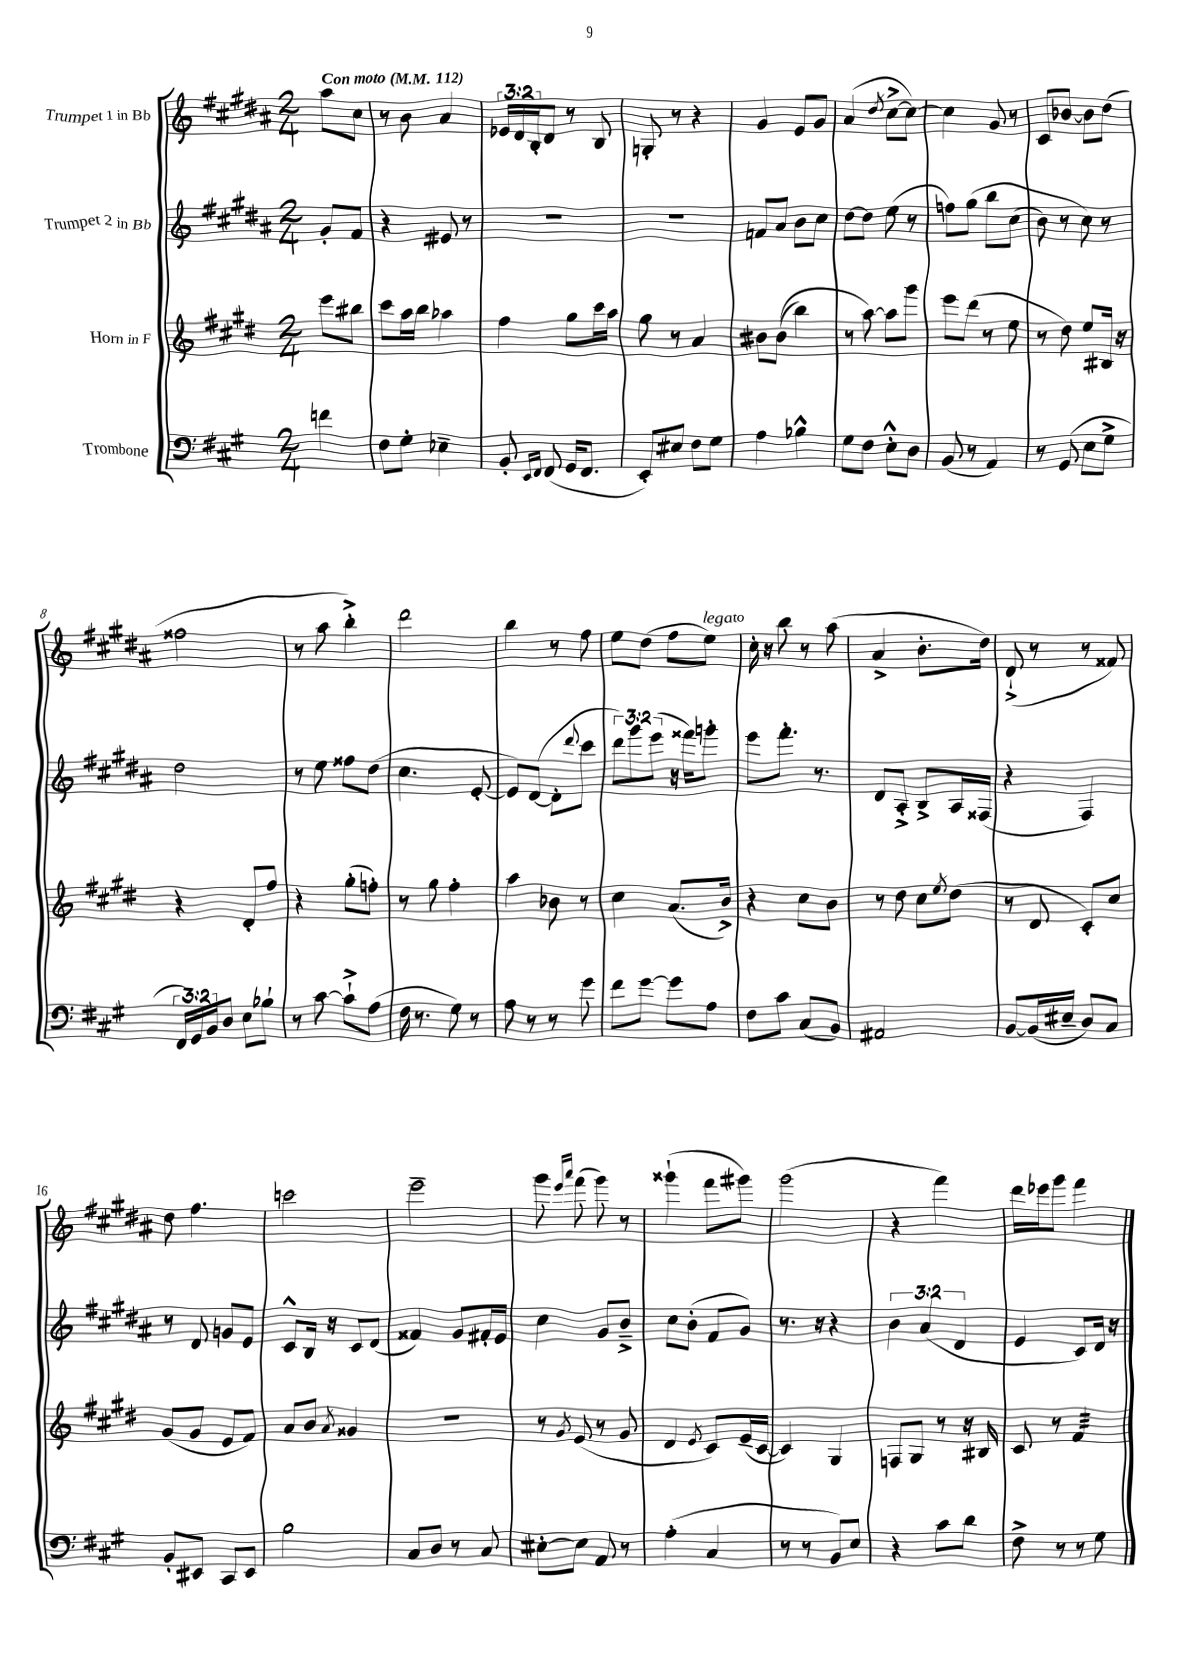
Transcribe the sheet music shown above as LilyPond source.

<<
\new StaffGroup <<
\new Staff = "s0" \with { instrumentName = "Trumpet 1 in Bb" } {
    \clef treble \key b \major \numericTimeSignature \time 2/4 \override Staff.TupletNumber.text = #tuplet-number::calc-fraction-text \partial 4 \tempo "Con moto" 4 = 112
    ais''8 cis''8 |
    r8 b'8 ais'4 |
    \tuplet 3/2 { ees'16 dis'16 b16-. } dis'8 r8 b8 |
    g8-. r8 r4 |
    gis'4 e'8 gis'8 |
    ais'4( \acciaccatura { dis''8 } cis''8~-> cis''8~) |
    cis''4 gis'8 r8 |
    cis'8 bes'8~ bes'8 dis''8( |
    fisis''2 |
    r8 ais''8 b''4-.->) |
    dis'''2 |
    b''4 r8 fis''8 |
    e''8 dis''8( fis''8 e''8^\markup { \italic "legato" }) |
    cis''16-. r16 b''8 r8 ais''8( |
    ais'4-> b'8.-. dis''16) |
    dis'8-!->( r8 r8 fisis'8) |
    dis''8 fis''4. |
    c'''2 |
    e'''2-- |
    gis'''8 \grace { e'''16 ais'''16 } fis'''8( gis'''8) r8 |
    gisis'''4-!( fis'''8 gis'''8) |
    gis'''2( |
    r4 fis'''4) |
    dis'''16 ees'''16 gis'''8 fis'''4 \bar "|." |
}
\new Staff = "s1" \with { instrumentName = "Trumpet 2 in Bb" } {
    \clef treble \key b \major \numericTimeSignature \time 2/4 \override Staff.TupletNumber.text = #tuplet-number::calc-fraction-text \partial 4
    gis'8-. fis'8 |
    r4 eis'8 r8 |
    R2 |
    R2 |
    f'8 ais'8 b'8 cis''8 |
    dis''8~ dis''8 e''8( r8 |
    f''8) gis''8\( b''8 cis''8( |
    b'8) r8 cis''8\) r8 |
    dis''2 |
    r8 e''8 fisis''8 dis''8( |
    cis''4. e'8~-. |
    e'8) dis'8~( dis'8-. \appoggiatura { dis'''8 } cis'''8 |
    \tuplet 3/2 { dis'''8) gis'''8 e'''8( } r16 fisis'''16) g'''8-. |
    e'''8 fis'''8.-. r8. |
    dis'8 ais8-.-> b8-> ais16 fisis16( |
    r4 fis4) |
    r8 dis'8 g'8 e'8 |
    cis'8-^ b16 r16 cis'8 dis'8( |
    fisis'4) gis'8 fis'16-. e'16 |
    cis''4 gis'8 b'8---> |
    cis''8 b'8-.( fis'8 gis'8) |
    r8. r16 r4 |
    \tuplet 3/2 { b'4 ais'4( dis'4 } |
    e'4 cis'8) dis'16 r16 \bar "|." |
}
\new Staff = "s2" \with { instrumentName = "Horn in F" } {
    \clef treble \key e \major \numericTimeSignature \time 2/4 \partial 4
    e'''8 bis''8 |
    cis'''8 a''16 b''16 aes''4 |
    fis''4 gis''8 cis'''16 a''16 |
    gis''8 r8 a'4 |
    bis'8 bis'8(\( b''4) |
    r8 a''8~\) a''8 gis'''8 |
    e'''8 dis'''8( r8 e''8 |
    r8 dis''8) e''8 bis16 r16 |
    r4 dis'8-. fis''8 |
    r4 gis''8-.( f''8-.) |
    r8 gis''8 fis''4-. |
    a''4 bes'8 r8 |
    cis''4 a'8.( b'16->) |
    r4 cis''8 b'8 |
    r8 dis''8 cis''8 \acciaccatura { e''8 } dis''8( |
    r8 dis'8 cis'8-.) cis''8 |
    gis'8( gis'8 e'8 fis'8) |
    a'8 b'8 \acciaccatura { a'8 } gisis'4 |
    R2 |
    r8 \acciaccatura { gis'8 } e'8( r8 gis'8 |
    dis'4 \acciaccatura { e'8 } cis'8) e'16--( cis'16~ |
    cis'4) gis4 |
    f8 gis8 r8 r16 bis16 |
    cis'8 r8 fis'4:32 \bar "|." |
}
\new Staff = "s3" \with { instrumentName = "Trombone" } {
    \clef bass \key a \major \numericTimeSignature \time 2/4 \override Staff.TupletNumber.text = #tuplet-number::calc-fraction-text \partial 4
    f'4 |
    fis8 gis8-. ees4-- |
    b,8-. \grace { e,16 fis,16 } fis,8( gis,16 fis,8. |
    e,8-.) eis8 fis8 gis8 |
    a4 bes4-^ |
    gis8 fis8 e8-.-^ d8 |
    b,8( r8 a,4) |
    r8 gis,8( e8 gis8-> |
    \tuplet 3/2 { fis,16) gis,16 b,16 } d8 e8 bes8-! |
    r8 cis'8~ cis'8-!-> a8( |
    fis16 r8. gis8) r8 |
    a8 r8 r8 gis'8 |
    fis'8 gis'8~ gis'8 a8 |
    fis8 cis'8 cis8( b,8) |
    ais,2 |
    b,8~ b,16( eis16-- d8) cis8 |
    b,8-. eis,8 cis,8 eis,8 |
    b2 |
    cis8 d8 r8 cis8 |
    eis8~-. eis8 a,8 r8 |
    a4-.( cis4 |
    r8 r8 b,8) e8 |
    r4 cis'8 d'8 |
    fis8-> r8 r8 gis8 \bar "|." |
}
>>
>>
